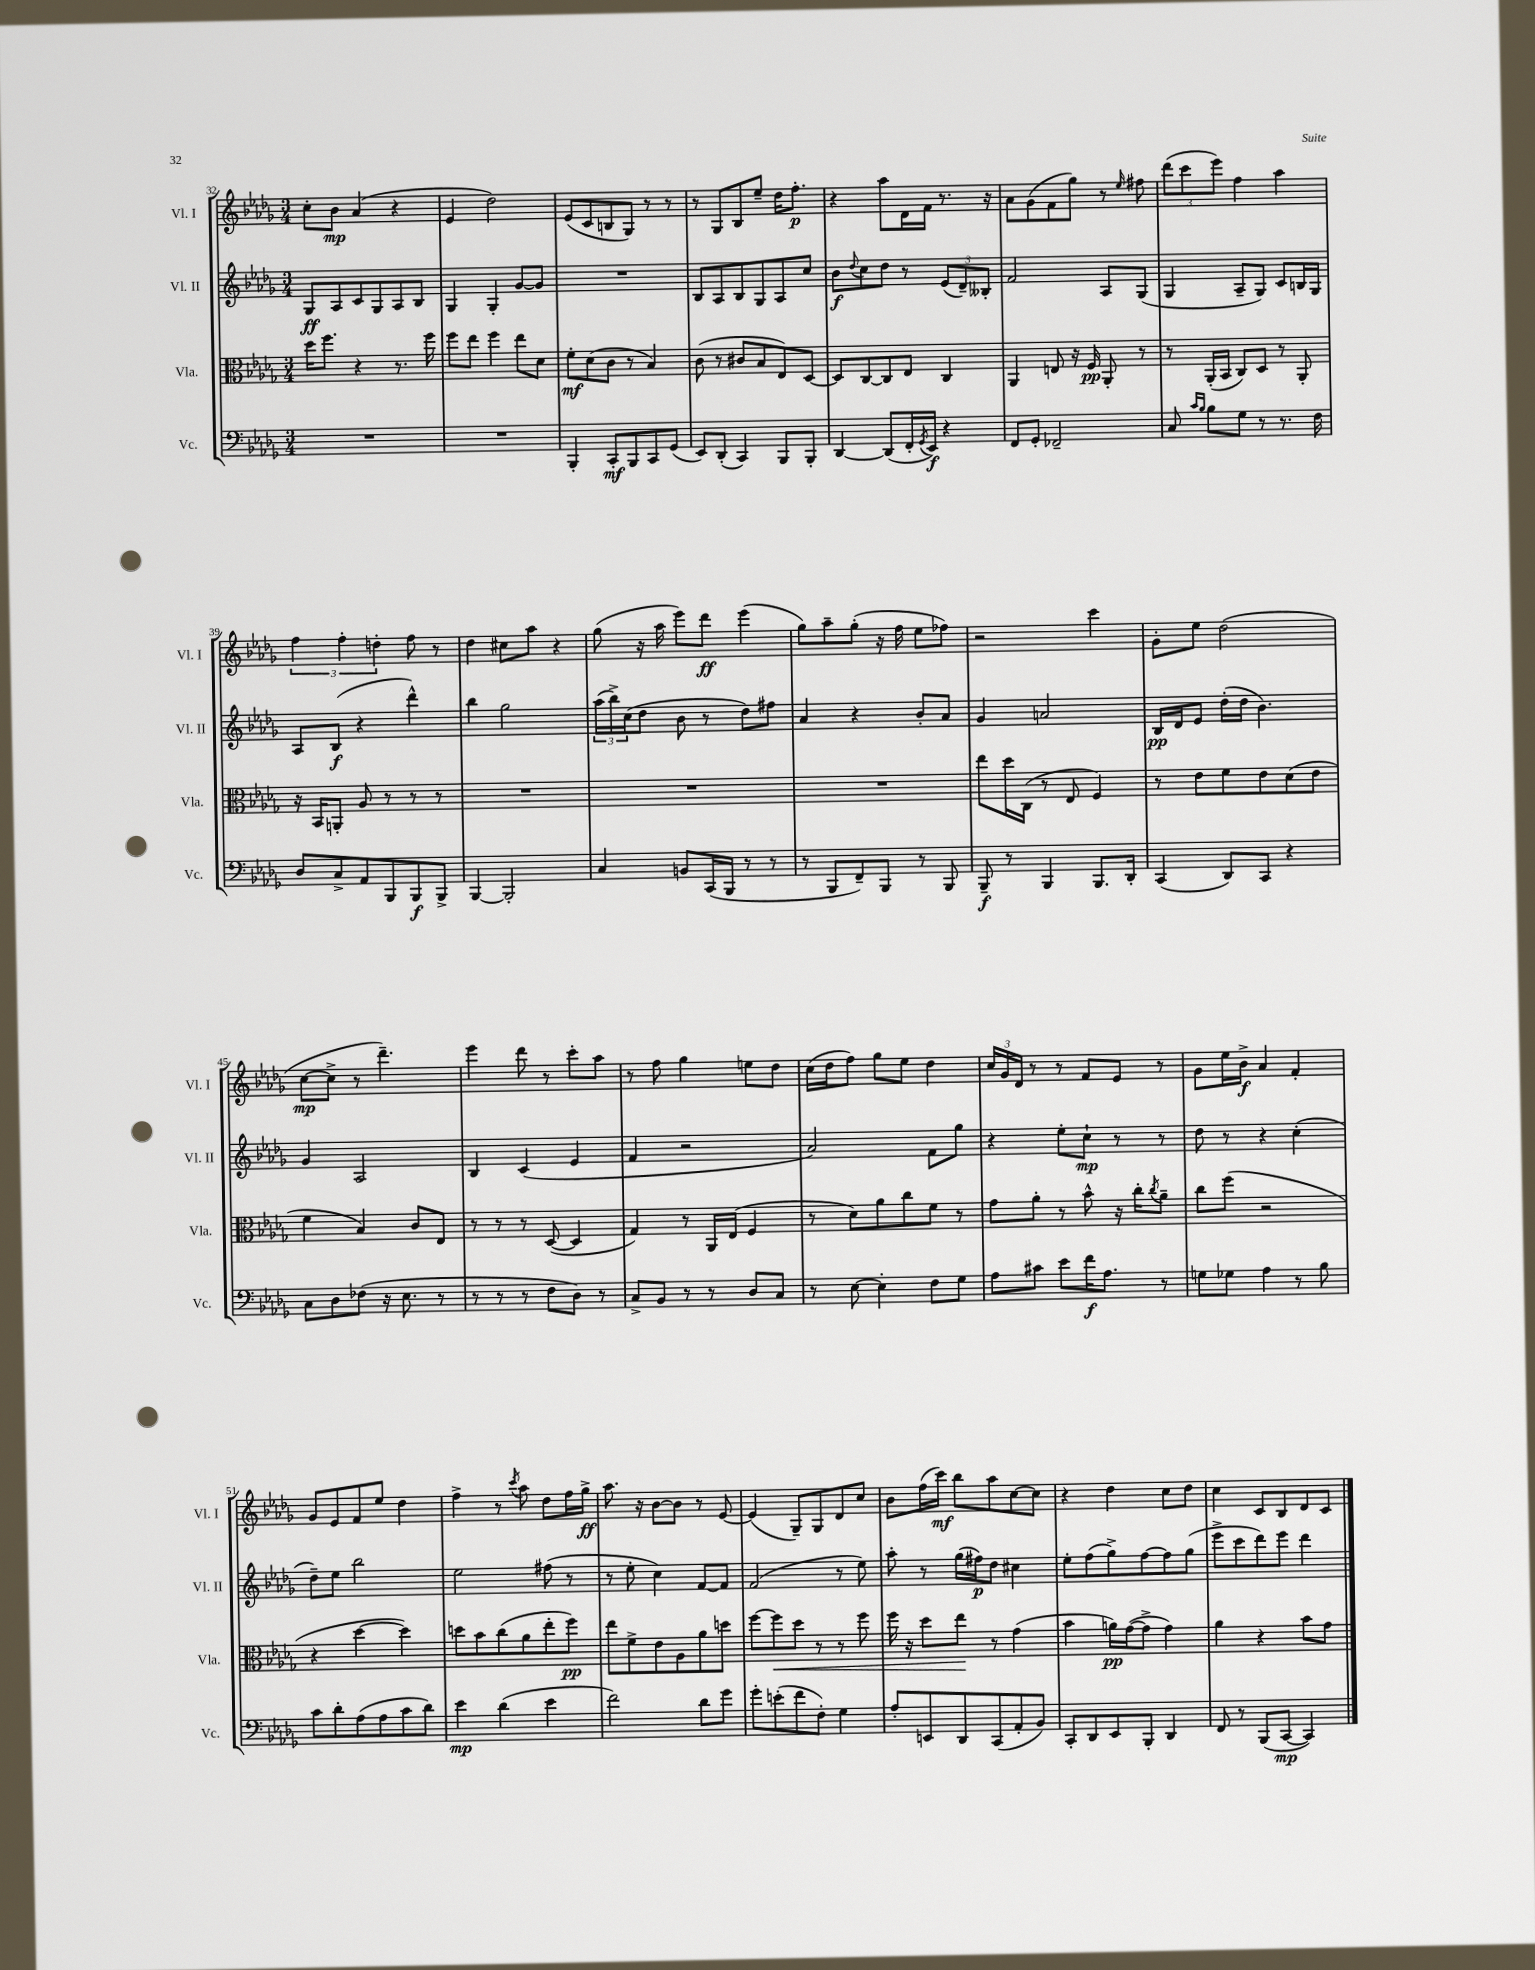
<<
\new StaffGroup <<
\new Staff = "s0" \with { instrumentName = "Vl. I" shortInstrumentName = "Vl. I" } {
    \clef treble \key des \major \numericTimeSignature \time 3/4
    c''8-. bes'8\mp aes'4( r4 |
    ees'4 des''2) |
    ees'8( c'8 b8 ges8) r8 r8 |
    r8 ges8 bes8 ees''8-- des''16 f''8.-.\p |
    r4 aes''8 des'16 f'16 r8. r16 |
    aes'8 ges'8( f'8 ges''8) r8 \grace { ees''16 } fis''8 |
    \tuplet 3/2 { des'''8( c'''8 ees'''8) } f''4 aes''4 |
    \tuplet 3/2 { f''4 f''4-. d''4-. } f''8 r8 |
    des''4 cis''8 aes''8 r4 |
    ges''8( r16 aes''16 ees'''8) des'''8\ff ees'''4( |
    ges''8) aes''8-- ges''8-.( r16 f''16 ees''8 fes''8) |
    r2 c'''4 |
    ges'8-. ees''8 des''2( |
    c''8~\mp c''8-> r8 des'''4.--) |
    ees'''4 des'''8 r8 c'''8-. aes''8 |
    r8 f''8 ges''4 e''8 des''8 |
    c''16( des''16 f''8) ges''8 ees''8 des''4 |
    \tuplet 3/2 { c''16 ges'16 des'16 } r8 r8 f'8 ees'8 r8 |
    ges'8 ees''16 bes'16->\f aes'4 f'4-. |
    ges'8 ees'8 f'8 ees''8 des''4 |
    f''4-> r8 \acciaccatura { c'''8 } aes''8 des''8 f''16 ges''16->\ff |
    aes''8. r16 bes'8~ bes'8 r8 ees'8~ |
    ees'4( ges8--) ges8 des'8 c''8 |
    bes'8 f''16( c'''16\mf) bes''8 aes''8 c''8~ c''8 |
    r4 des''4 c''8 des''8 |
    c''4 c'8 bes8 des'8 c'8 \bar "|." |
}
\new Staff = "s1" \with { instrumentName = "Vl. II" shortInstrumentName = "Vl. II" } {
    \clef treble \key des \major \numericTimeSignature \time 3/4
    ges8\ff aes8 c'8 ges8 aes8 bes8 |
    ges4 ges4-. ges'8~ ges'8 |
    R2. |
    bes8 aes8 bes8 ges8 aes8 c''8 |
    bes'8\f \appoggiatura { des''8 } c''8 des''8 r8 \tuplet 3/2 { ees'8( des'8--) beses8-. } |
    f'2 aes8 ges8( |
    ges4 aes8-- ges8) c'8 b16 ges16 |
    aes8 bes8\f( r4 des'''4-^) |
    bes''4 ges''2 |
    \tuplet 3/2 { aes''16( bes''16->) c''16( } des''8 bes'8 r8 des''8) fis''8 |
    aes'4 r4 bes'8-. aes'8 |
    ges'4 a'2 |
    bes16\pp des'16 ees'8 des''16-.( des''16 bes'4.) |
    ges'4 aes2 |
    bes4 c'4( ees'4 |
    f'4 r2 |
    aes'2) f'8 ges''8 |
    r4 ees''8-. c''8-!\mp r8 r8 |
    des''8 r8 r4 c''4-.( |
    des''8--) ees''8 bes''2 |
    ees''2 fis''8( r8 |
    r8 ees''8-. c''4) f'8~ f'8 |
    f'2( r8 ees''8) |
    aes''8-. r8 ges''16( fis''16\p) des''8 cis''4 |
    ees''8-. f''8( ges''8->) f''8~ f''8 ges''8( |
    ees'''8-> c'''8 des'''8) ees'''8 des'''4 \bar "|." |
}
\new Staff = "s2" \with { instrumentName = "Vla." shortInstrumentName = "Vla." } {
    \clef alto \key des \major \numericTimeSignature \time 3/4
    des''16 f''8. r4 r8. f''16 |
    f''8 ees''8 f''4 ees''8 des'8 |
    f'8-.\mf des'8( c'8 r8 bes4) |
    c'8( r8 cis'8 bes8 ees8) des8~ |
    des8 c8~ c8 ees8 c4 |
    aes,4 e8 r16 f16\pp aes,8-. r8 |
    r8 aes,16-.( bes,16 c8) des8 r8 aes,8-. |
    r16 bes,16 a,8-. aes8 r8 r8 r8 |
    R2. |
    R2. |
    R2. |
    ees''8 des''16 c16( r8 ees8 f4) |
    r8 ees'8 f'8 ees'8 des'8( ees'8 |
    f'4 bes4) c'8 ees8 |
    r8 r8 r8 des8~( des4 |
    ges4) r8 aes,16 ees16( f4 |
    r8 des'8) aes'8 c''8 f'8 r8 |
    ges'8 aes'8-. r8 bes'8-^ r16 c''16-. \acciaccatura { c''8 } aes'8-- |
    c''8 f''8( r2 |
    r4 des''4~ des''4) |
    d''8 bes'8 c''8( aes'8 ees''8-. f''8\pp) |
    ees''8 f'8-> ees'8 aes8 aes'8 d''8 |
    f''8~ f''8\< des''8 r8 r8 f''8 |
    f''16 r16 des''8 ees''8\! r8 ges'4( |
    bes'4 a'16\pp) ges'16~( ges'8-> ges'4) |
    aes'4 r4 bes'8 ges'8 \bar "|." |
}
\new Staff = "s3" \with { instrumentName = "Vc." shortInstrumentName = "Vc." } {
    \clef bass \key des \major \numericTimeSignature \time 3/4
    R2. |
    R2. |
    bes,,4-. c,8-.\mf bes,,8 c,8 ges,8( |
    ees,8) des,8-.( c,4) bes,,8 bes,,8-. |
    des,4~ des,8( f,16-. \acciaccatura { ges,8 } ees,16\f) r4 |
    f,8 ges,8-. fes,2-- |
    c8 \grace { c'16 bes16 } bes8 ges8 r8 r8. f16 |
    des8 c8-> aes,8 bes,,8 bes,,8\f bes,,8-> |
    bes,,4~ bes,,2-. |
    c4 b,8 c,16( bes,,16 r8 r8 |
    r8 bes,,8 f,8--) bes,,8 r8 bes,,8 |
    bes,,8--\f r8 bes,,4 bes,,8. des,16-. |
    c,4( des,8) c,8 r4 |
    c8 des8 fes8( r16 ees8. r8 |
    r8 r8 r8 f8 des8) r8 |
    c8-> bes,8 r8 r8 des8 c8 |
    r8 ees8~ ees4-. f8 ges8 |
    aes8 cis'8 ees'8 f'16\f aes8. r8 |
    g8 ges8 aes4 r8 bes8 |
    c'8 des'8-. aes8( aes8 c'8 des'8) |
    ees'4\mp des'4( ees'4 |
    f'2) des'8 ges'8 |
    ges'8-. e'8-.( f'8 f8-.) ges4 |
    aes8-. e,8 des,8 c,8( aes,8-. bes,8) |
    c,8-. des,8 ees,8 bes,,8-. des,4 |
    f,8 r8 bes,,8( c,8~\mp c,4) \bar "|." |
}
>>
>>
\layout { \context { \Score currentBarNumber = #32 } }
